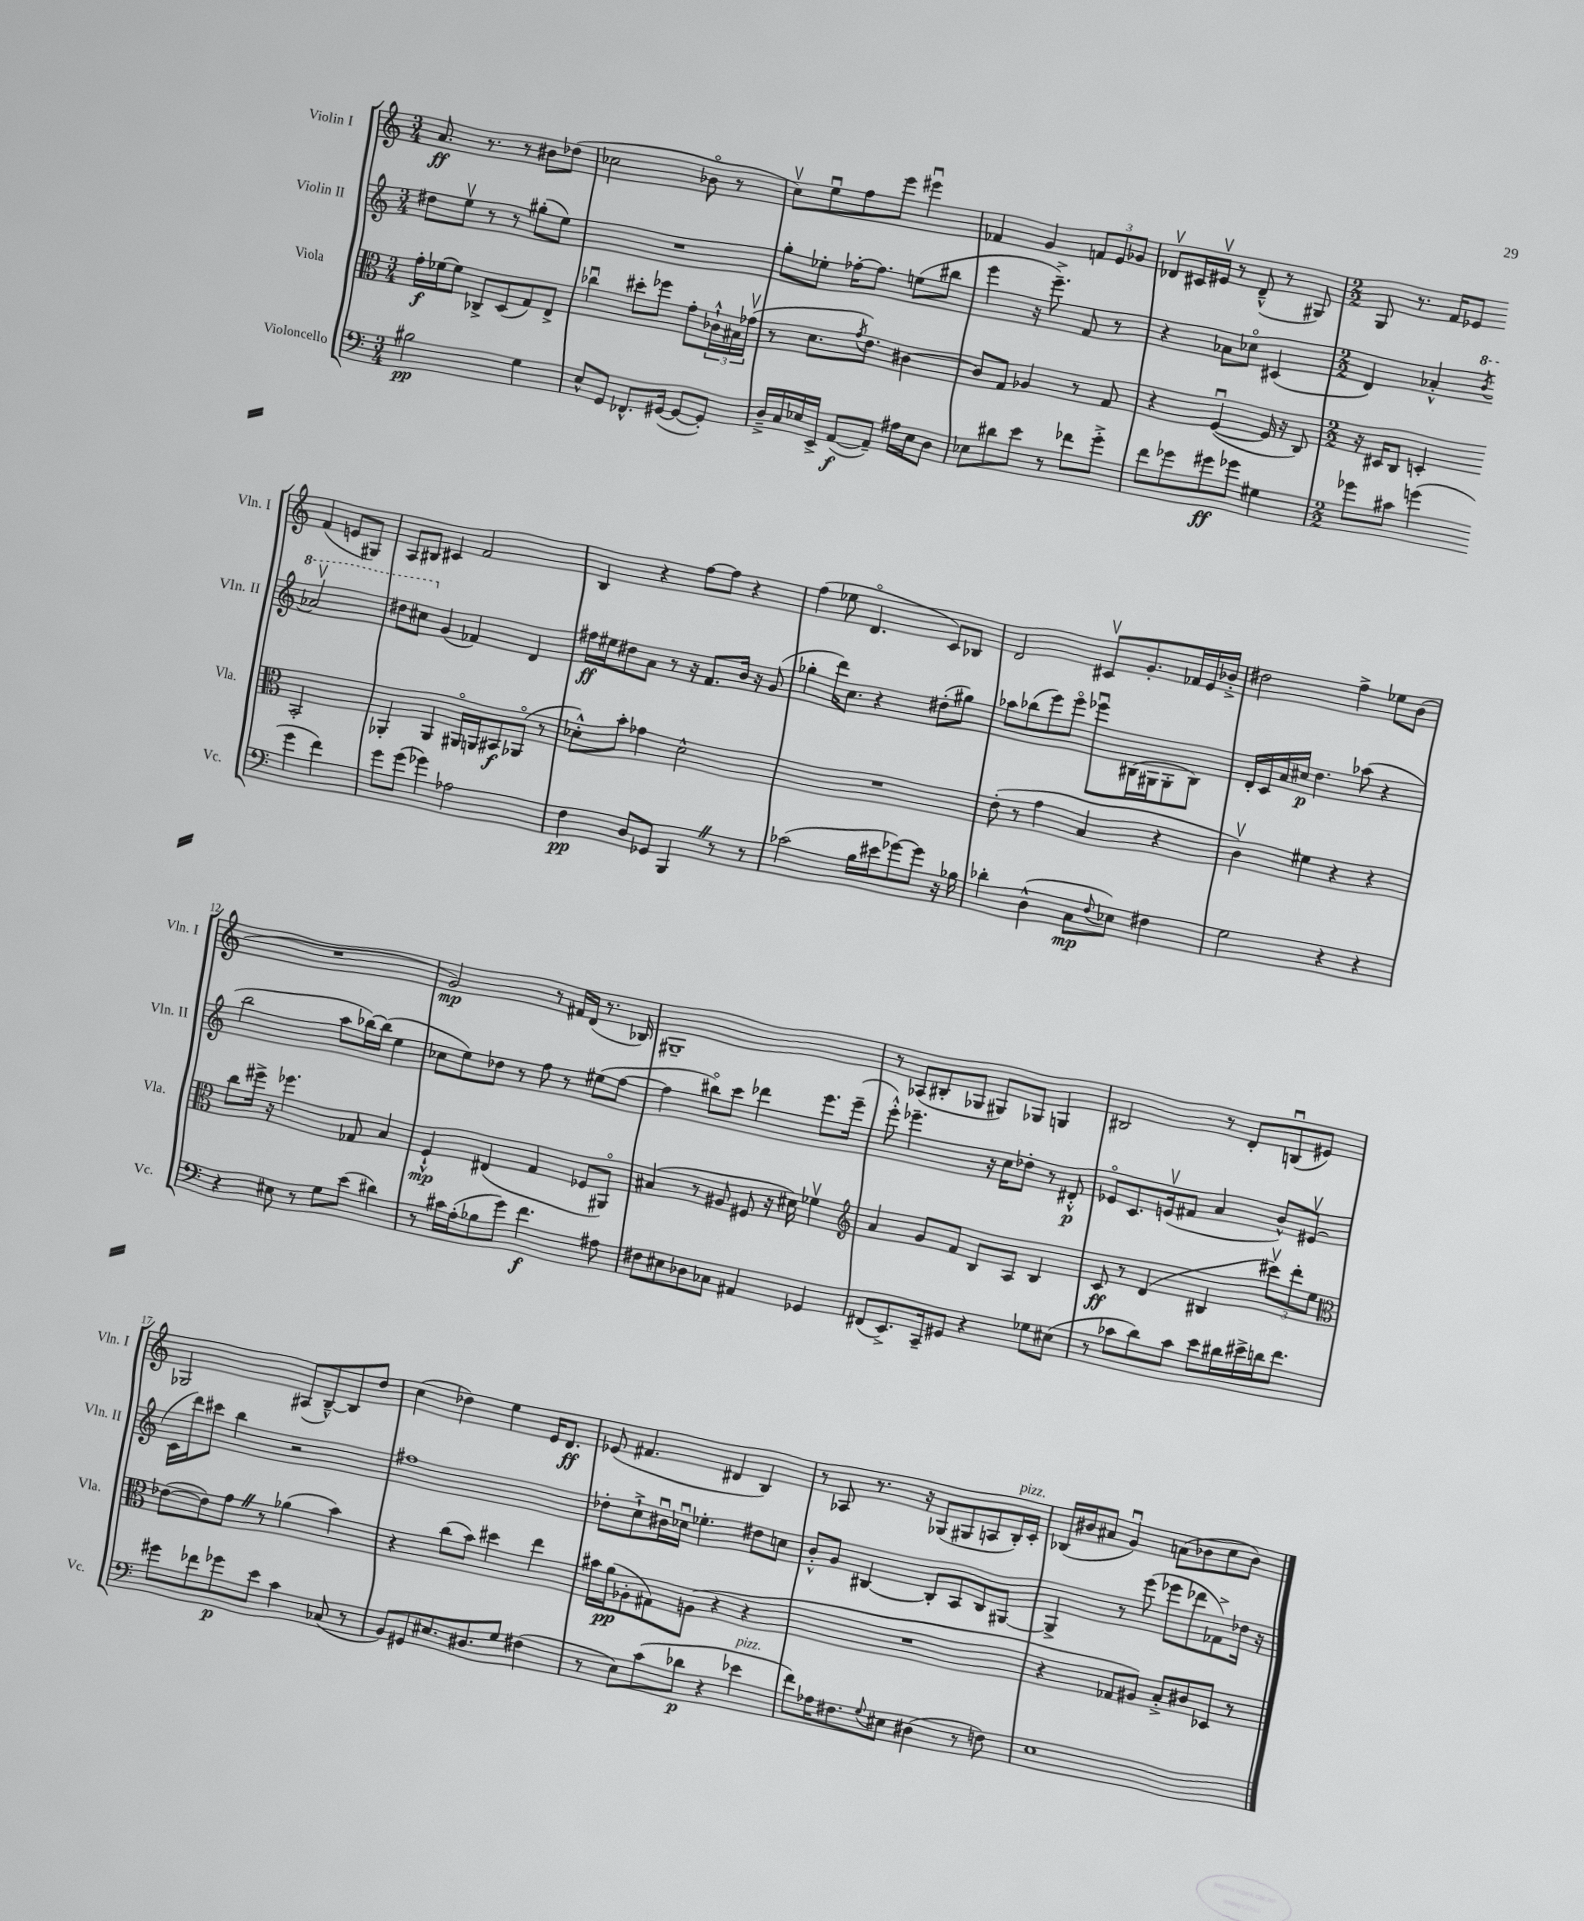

**kern	**kern	**kern	**kern
*staff4	*staff3	*staff2	*staff1
*clefF4	*clefC3	*clefG2	*clefG2
*k[]	*k[]	*k[]	*k[]
*M3/4	*M3/4	*M3/4	*M3/4
2B#	16g'	8dd#	8.a
.	[16f-	.	.
.	8f-]	8eev	.
.	.	.	8.r
.	8C-^	8r	.
.	(8D	8r	8r
4G	8G)	(8gg#'	8b#
.	8E^	8ee)	(8dd-
=	=	=	=
8E^^	4cc-u	2.r	2cc-
8GG	.	.	.
8.FF-^^	8dd#'	.	.
.	8ff-	.	.
([16GG#	.	.	.
8GG#_	8g'	.	8b-o
8GG#'])	24c-`^^	.	8r
.	24B#	.	.
.	(24g-v	.	.
=	=	=	=
16D~^	8r	8gg'	8ccv)
16C	.	.	.
16E-	8.d	8ee-'	8eeu
16EE^	.	.	.
([8AA	.	[16ff-'	8ff
.	8qg	.	.
.	8.e)	8.ff-]	.
8AA~])	.	.	8eee
16A#	[4c#	(8ee	4eee#u
16E-	.	.	.
8D	.	8bb#	.
=	=	=	=
8E-	8c#]	4eee	4f-
8d#	8G	.	.
8e	4A-	16r	4g
.	.	8.eee~^)	.
8r	.	.	.
8f-	8r	8f	12f
.	.	.	12e
8g'^	8G	8r	.
.	.	.	12g-
=	=	=	=
8f	4r	4r	8d-v
8g-	.	.	16c#
.	.	.	16e#v
8g#	([4Fu	8a-	8r
8g-	.	8cc-o	(8d-~^^
4G#	16F]	(4c#	8r
.	16r	.	.
.	8C)	.	8G#)
=	=	=	=
*M2/2	*M2/2	*M2/2	*M2/2
8g-	16r	4d)	8G
.	16D#	.	.
8c#	8C	.	8.r
(4g	4D'	4a-'^^	.
.	.	.	16f
.	.	.	8e-
.	.	8qbb	.
4g	2BB'	2aa-v	(4f
4f)	.	.	8e
.	.	.	8G#)
=	=	=	=
8g	4AA-'	8ddd#	8A
(8g	.	8ccc#	8B#
4g-)	4AA-	(4g	4c#
2A-	16AA#o	4f-)	2f
.	16AA	.	.
.	8BB#	.	.
.	(8AA-o	4d	.
.	8r	.	.
=	=	=	=
4F	8d-'^^)	16ff#	4B
.	.	16ee#	.
.	8b'	8dd#	.
8D	4g-	8a	4r
8GG-	.	8r	.
4BBB	2d-^^	16r	[8ff
.	.	8.f	.
.	.	.	8ff]
8r	.	16b	4r
.	.	16r	.
8r	.	(8g	.
=	=	=	=
(2c-	1r	4gg-'	(4ff
.	.	16ddd)	8ee-
.	.	8.cc	.
.	.	.	4.do
16B	.	4r	.
16e#	.	.	.
[8g-)	.	.	.
8g-]	.	(8dd#'	8c)
16r	.	8gg#)	8B-
16B-	.	.	.
=	=	=	=
4d-'	(8e'	8aa-	2d
.	8r	(8bb-	.
(4D^^	4g	8eee)	.
.	.	8eeeo	.
8C	4B	8eee-u	8c#v
8qqF	.	.	.
8E-)	.	(16B#	8.g'
.	.	16G#	.
4F#	4r	8G#'	.
.	.	.	16f-
.	.	8B#)	16e
.	.	.	16b-'^
=	=	=	=
2G	4cv)	16d'	2dd#
.	.	16c	.
.	.	16a	.
.	.	16cc#	.
.	4f#	4.dd	.
4r	4r	.	4ff^
.	.	(8aa-	.
4r	4r	4r	8ee-
.	.	.	(8b
=	=	=	=
4r	8cc	2bb	1r
.	16ff#^	.	.
.	16r	.	.
8E#	4.ff-	.	.
8r	.	.	.
8G	.	8aa	.
(8e	8G-	[16bb-)	.
.	.	(16bb-]	.
4d#)	4B	4ee	.
=	=	=	=
8r	4F`^^	8cc-	2g)
16c#	.	8ee)	.
(16A'	.	.	.
8B-	(4E#	8dd-	.
8g)	.	8r	.
4.f	4G	8ff	8r
.	.	8r	16f#
.	.	.	(16d
.	8F-	(8ee#	8.r
8A#	8AA#o)	[8ff	.
.	.	.	16B-)
=	=	=	=
8F#	(4B#	4ff]	1G#~
8E#	.	.	.
8D-	8r	8bb#o)	.
8C-	8A#	8ccc	.
4AA#	8F#	4ddd-	.
.	16r	.	.
.	16d#)	.	.
4GG-	4f-v	8.eee	.
.	.	(16eee~	.
=	=	=	=
*	*clefG2	*	*
(8FF#	4a	8eee'^^)	8r
8.EE^)	.	4.eee-~	(8A-
.	8g	.	8B#'
16CC~	.	.	.
8GG#	8f	.	8G-
4r	8B	16r	8G#)
.	.	16cc	.
.	8A	8dd-'	8G-
8G-	4B	8r	4G
(8E#	.	8d#'^^	.
=	=	=	=
8r	8c	8e-o	2B#
8c-	8r	8.c	.
8d)	(4d	.	.
.	.	(16ev	.
8c-	.	8f#	.
8e	4B#	4a	8r
16d#	.	.	8d'
16e#^	.	.	.
16d	12ccc#v)	8b^^)	(8Bu
8.f	.	.	.
.	12ddd'	.	.
.	.	(8e#v	8e#)
.	12ee	.	.
=	=	=	=
*	*clefC3	*	*
8g#	([8e-	16c	2G-
.	.	16ddd)	.
8f-	8e-])	8ccc#	.
8g-	8g	4bb	.
8e	8r	.	.
4c	(4a-	2r	(8A#
.	.	.	[8B~^^)
(8C-	4b)	.	8B]
8r	.	.	8dd
=	=	=	=
8BB)	4r	1ff#	(4cc
8GG#	.	.	.
8.E#	(8cc	.	4dd-)
.	8b)	.	.
8.D#	.	.	.
.	4dd#	.	4ee
8G	.	.	.
(4F#	4ee	.	16e
.	.	.	8.d
=	=	=	=
8r	16b#	8dd-'	(8e-
.	(16a	.	.
8E)	8A-'	8cc`^	4.f#
(8c	8G#)	16b#u	.
.	.	16cc-u	.
8d-	(8A	4.ee-'	.
4r	4r	.	4d#
4e-	4r	8dd#	4B)
.	.	8cc	.
=	=	=	=
8f)	1r	8b'^^	8r
16A-	.	8g	8A-
8.F#	.	.	.
.	.	[4B#	8.r
8qqG	.	.	.
8E#	.	.	.
.	.	.	16r
(4D#	.	8B#']	(8G-
.	.	8A	8G#
8r	.	8B#	8A
8F)	.	[8G#	16B')
.	.	.	16c'
=	=	=	=
1E	4r	4G#^]	(16B-
.	.	.	16b#
.	.	.	8a#
.	8G-	8r	4gu)
.	8A#)	(8eee	.
.	8B'^	8eee-	(8a
.	8c#	8ddd-	8b-
.	8D-	8f-^)	8cc
.	8r	16dd-	8b-)
.	.	16r	.
==	==	==	==
*-	*-	*-	*-
